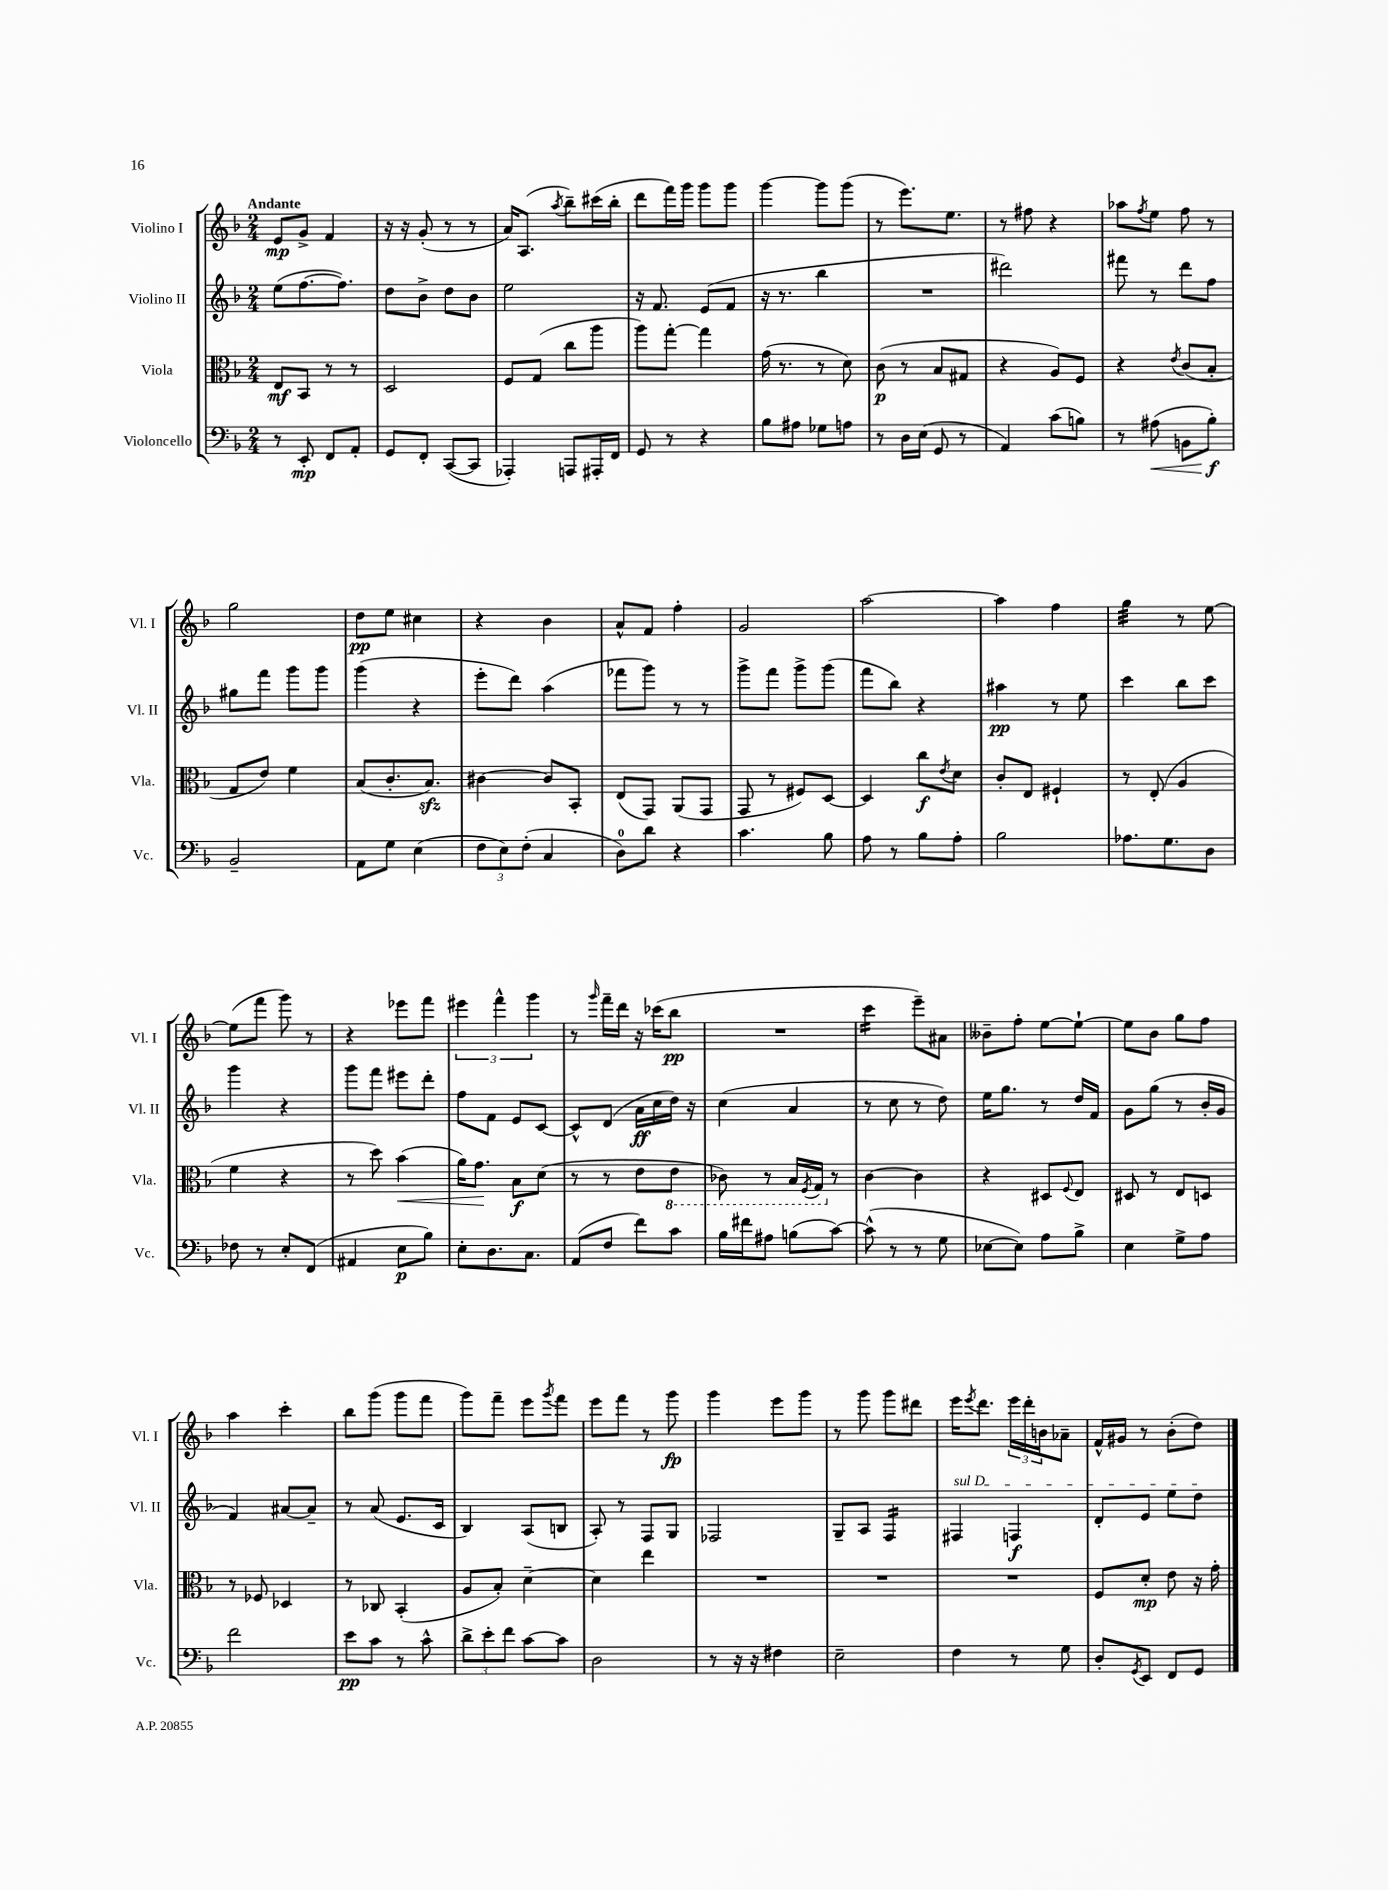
<<
\new StaffGroup <<
\new Staff = "s0" \with { instrumentName = "Violino I" shortInstrumentName = "Vl. I" } {
    \clef treble \key f \major \numericTimeSignature \time 2/4 \tempo "Andante"
    e'8\mp g'8-> f'4 |
    r16 r16 g'8-.( r8 r8 |
    a'16) a8.( \acciaccatura { a''8 } bes''8--) cis'''16( bes''16-. |
    d'''8 f'''16) g'''16 g'''8 g'''8 |
    g'''4~ g'''8 g'''8( |
    r8 e'''8.) e''8. |
    r8 fis''8 r4 |
    aes''8 \acciaccatura { f''8 } e''8 f''8 r8 |
    g''2 |
    d''8\pp e''8 cis''4 |
    r4 bes'4 |
    a'8-^ f'8 f''4-. |
    g'2 |
    a''2~ |
    a''4 f''4 |
    g''4:32 r8 e''8~ |
    e''8( f'''8 g'''8) r8 |
    r4 ees'''8 f'''8 |
    \tuplet 3/2 { eis'''4 f'''4-^ g'''4 } |
    r8 \grace { g'''16 } f'''16-- d'''16 r16 ces'''16( bes''8\pp |
    R2 |
    c'''4:16 e'''8--) ais'8 |
    beses'8-- f''8-. e''8~ e''8~-! |
    e''8 bes'8 g''8 f''8 |
    a''4 c'''4-. |
    bes''8 g'''8( g'''8 f'''8 |
    g'''8) f'''8-- e'''8 \acciaccatura { g'''8 } f'''8 |
    e'''8 f'''8 r8 g'''8\fp |
    g'''4 e'''8 g'''8 |
    r8 g'''8 g'''8 dis'''8 |
    e'''16 \acciaccatura { e'''8 } d'''8. \tuplet 3/2 { e'''16 d'''16-. b'16 } aes'8-- |
    f'16-^ gis'16 r8 bes'8-.( d''8) \bar "|." |
}
\new Staff = "s1" \with { instrumentName = "Violino II" shortInstrumentName = "Vl. II" } {
    \clef treble \key f \major \numericTimeSignature \time 2/4
    e''8( f''8.~ f''8.) |
    d''8 bes'8-> d''8 bes'8 |
    e''2 |
    r16 f'8. e'8( f'8 |
    r16 r8. bes''4 |
    R2 |
    dis'''2) |
    fis'''8 r8 d'''8 f''8 |
    gis''8 f'''8 g'''8 g'''8 |
    g'''4( r4 |
    e'''8-. d'''8) a''4( |
    fes'''8 g'''8) r8 r8 |
    g'''8-> f'''8 g'''8-> g'''8( |
    f'''8 bes''8) r4 |
    ais''4\pp r8 e''8 |
    c'''4 bes''8 c'''8 |
    g'''4 r4 |
    g'''8 f'''8 eis'''8 d'''8-. |
    f''8 f'8 e'8 c'8~ |
    c'8-^ d'8( a'16\ff c''16 d''16) r16 |
    c''4( a'4 |
    r8 c''8 r8 d''8) |
    e''16 g''8. r8 d''16 f'16 |
    g'8 g''8( r8 bes'16-. g'16 |
    f'4) ais'8~ ais'8-- |
    r8 a'8( e'8. c'16 |
    bes4) a8( b8 |
    a8-.) r8 f8 g8 |
    fes2 |
    g8-- a8 f4:16 |
    \once \override TextSpanner.bound-details.left.text = \markup { \italic "sul D" } fis4\startTextSpan f4\f |
    d'8-. e'8 e''8 d''8\stopTextSpan \bar "|." |
}
\new Staff = "s2" \with { instrumentName = "Viola" shortInstrumentName = "Vla." } {
    \clef alto \key f \major \numericTimeSignature \time 2/4
    e8\mf bes,8 r8 r8 |
    d2 |
    f8 g8( c''8 a''8 |
    a''8) g''8~-. g''4 |
    g'16( r8. r8 d'8) |
    c'8\p( r8 bes8 gis8 |
    r4 a8) f8 |
    r4 \acciaccatura { e'8 } c'8( bes8-. |
    g8 e'8) f'4 |
    bes8( c'8.-. bes8.\sfz) |
    cis'4~ cis'8 bes,8-. |
    e8( g,8) a,8( g,8 |
    g,8 r8 fis8) d8~ |
    d4 c''8\f \acciaccatura { e'8 } d'8 |
    c'8-. e8 fis4-! |
    r8 e8-.( a4 |
    f'4 r4 |
    r8 d''8) bes'4\<( |
    a'16) g'8.\! bes8\f d'8( |
    r8 r8 e'8 \ottava #-1 e8 |
    ces8) r8 bes,16 \acciaccatura { f,8 } g,16 \ottava #0 r8 |
    c'4~ c'4 |
    r4 dis8 \appoggiatura { f8 } e8 |
    dis8 r8 e8 d8 |
    r8 fes8 des4 |
    r8 ces8 bes,4-.( |
    a8 bes8-.) d'4~-- |
    d'4 e''4 |
    R2 |
    R2 |
    R2 |
    f8 d'8-.\mp e'8 r16 g'16-. \bar "|." |
}
\new Staff = "s3" \with { instrumentName = "Violoncello" shortInstrumentName = "Vc." } {
    \clef bass \key f \major \numericTimeSignature \time 2/4
    r8 e,8-.\mp f,8 a,8-. |
    g,8 f,8-. c,8~( c,8 |
    aes,,4-.) a,,8 ais,,16-. f,16 |
    g,8 r8 r4 |
    bes8 ais8 ges8 a8 |
    r8 d16 e16( g,8 r8 |
    a,4) c'8( b8) |
    r8 ais8\<( b,8 bes8-.\f\!) |
    bes,2-- |
    a,8 g8 e4( |
    \tuplet 3/2 { f8 e8) f8-.( } c4 |
    d8-0) d'8 r4 |
    c'4. bes8 |
    a8 r8 bes8 a8-. |
    bes2 |
    aes8. g8. d8 |
    fes8 r8 e8-. f,8( |
    ais,4 e8\p bes8) |
    e8-. d8. c8. |
    a,8( f8 f'8) c'8 |
    bes16 fis'16 ais8 b8( c'8~) |
    c'8-^( r8 r8 g8 |
    ees8~ ees8) a8 bes8-> |
    e4 g8-> a8 |
    f'2 |
    e'8\pp c'8 r8 c'8-^ |
    \tuplet 3/2 { d'8-> e'8-. f'8 } c'8~ c'8 |
    d2 |
    r8 r16 r16 fis4 |
    e2-- |
    f4 r8 g8 |
    d8-. \acciaccatura { g,8 } e,8 f,8 g,8 \bar "|." |
}
>>
>>
\layout { \context { \Score \remove "Bar_number_engraver" } }
